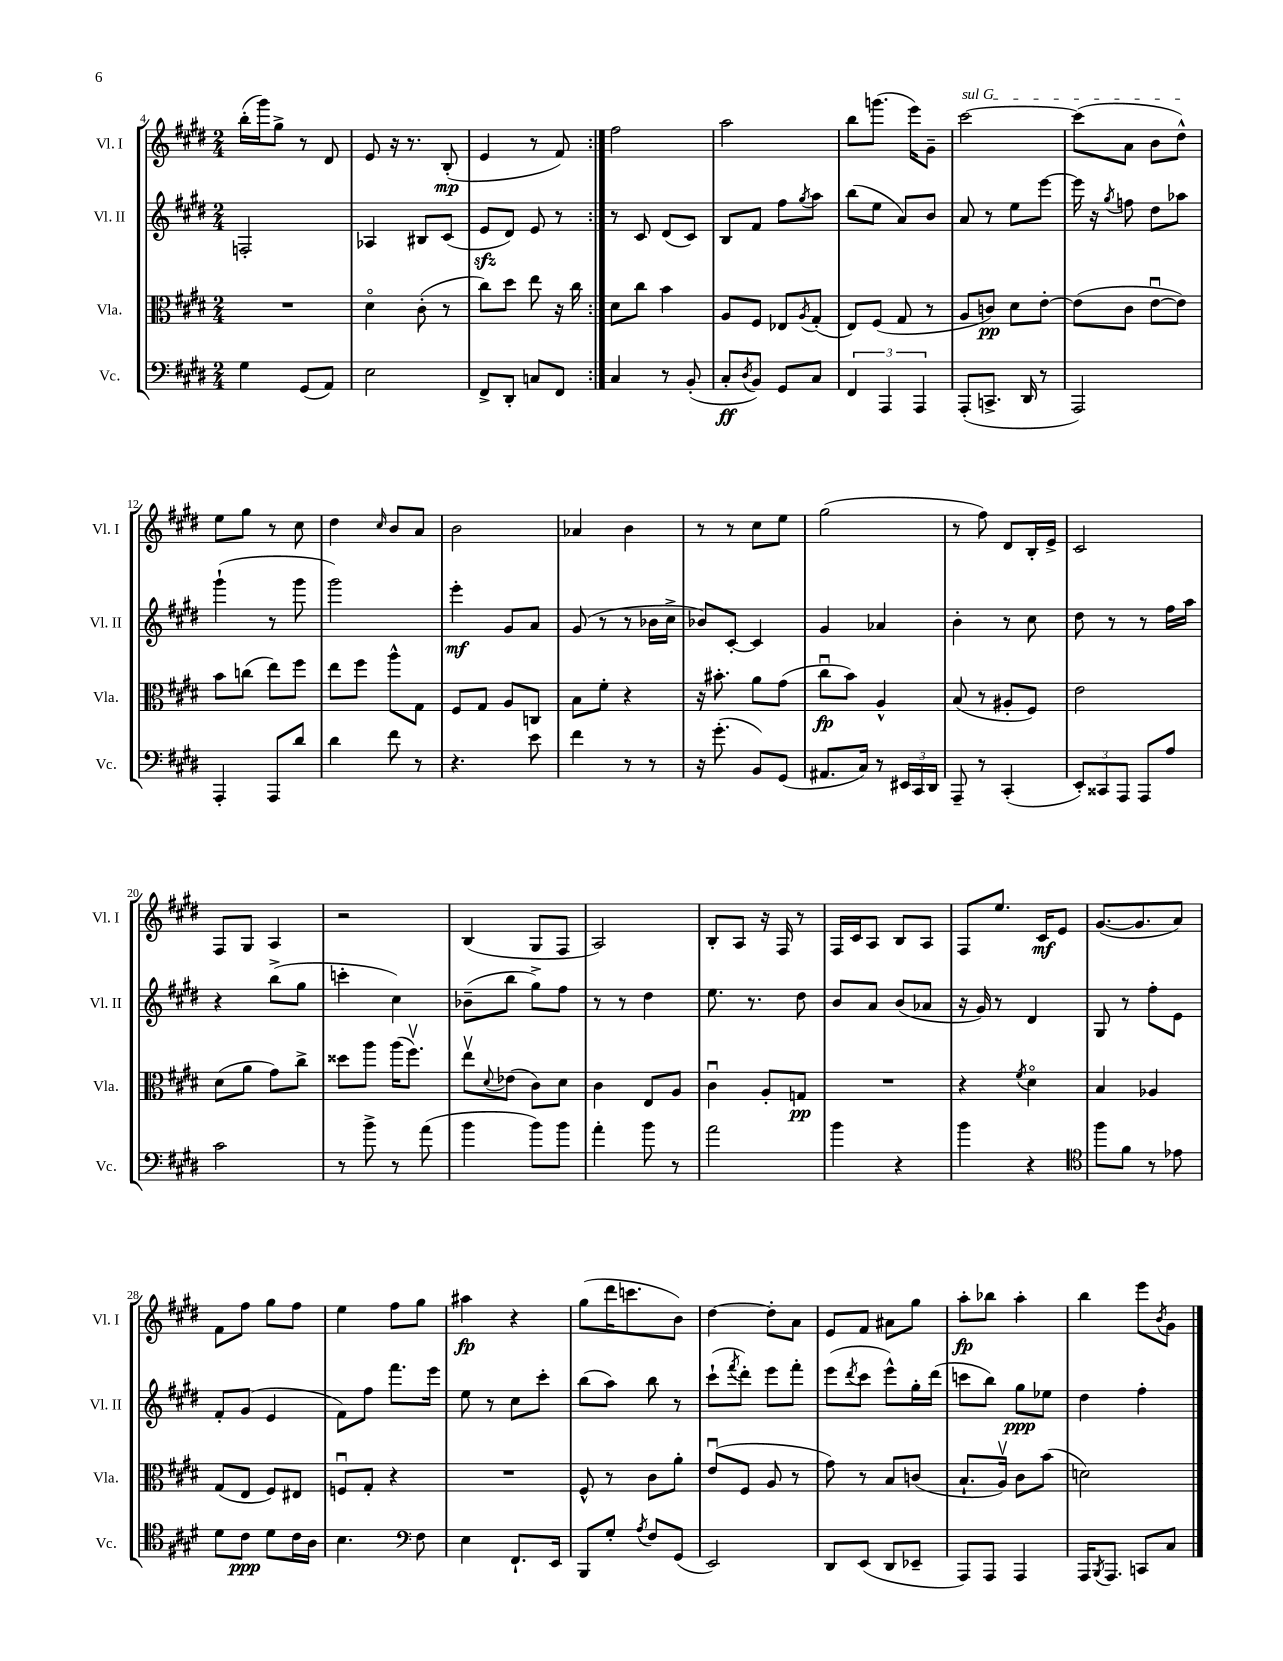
<<
\new StaffGroup <<
\new Staff = "s0" \with { instrumentName = "Vl. I" shortInstrumentName = "Vl. I" } {
    \clef treble \key e \major \numericTimeSignature \time 2/4
    \repeat volta 2 { b''16-.( gis'''16) gis''8-> r8 dis'8 |
    e'8 r16 r8. b8-.\mp( |
    e'4 r8 fis'8) | }
    fis''2 |
    a''2 |
    b''8 g'''8.( e'''16) gis'8-- |
    \once \override TextSpanner.bound-details.left.text = \markup { \italic "sul G" } cis'''2~\startTextSpan |
    cis'''8( a'8 b'8 dis''8-^\stopTextSpan) |
    e''8 gis''8 r8 cis''8 |
    dis''4 \grace { cis''16 } b'8 a'8 |
    b'2 |
    aes'4 b'4 |
    r8 r8 cis''8 e''8 |
    gis''2( |
    r8 fis''8) dis'8 b16-. e'16-> |
    cis'2 |
    fis8 gis8 a4 |
    r2 |
    b4( gis8 fis8 |
    a2) |
    b8-. a8 r16 fis16 r8 |
    fis16 cis'16 a8 b8 a8 |
    fis8 e''8. cis'16\mf e'8 |
    gis'8.~( gis'8. a'8) |
    fis'8 fis''8 gis''8 fis''8 |
    e''4 fis''8 gis''8 |
    ais''4\fp r4 |
    gis''8( dis'''16 c'''8. b'8) |
    dis''4~ dis''8-. a'8 |
    e'8 fis'8 ais'8 gis''8 |
    a''8-.\fp bes''8 a''4-. |
    b''4 e'''8 \acciaccatura { b'8 } gis'8 \bar "|." |
}
\new Staff = "s1" \with { instrumentName = "Vl. II" shortInstrumentName = "Vl. II" } {
    \clef treble \key e \major \numericTimeSignature \time 2/4
    \repeat volta 2 { f2-. |
    aes4 bis8 cis'8( |
    e'8\sfz dis'8) e'8 r8 | }
    r8 cis'8 dis'8( cis'8) |
    b8 fis'8 fis''8 \acciaccatura { gis''8 } a''8 |
    b''8( e''8 a'8) b'8 |
    a'8 r8 e''8 e'''8~ |
    e'''16 r16 \acciaccatura { gis''8 } f''8 dis''8 aes''8 |
    gis'''4-!( r8 gis'''8 |
    gis'''2) |
    e'''4-.\mf gis'8 a'8 |
    gis'8( r8 r8 bes'16 cis''16-> |
    bes'8) cis'8~-. cis'4 |
    gis'4 aes'4 |
    b'4-. r8 cis''8 |
    dis''8 r8 r8 fis''16 a''16 |
    r4 b''8->( gis''8 |
    c'''4-. cis''4) |
    bes'8--( b''8 gis''8->) fis''8 |
    r8 r8 dis''4 |
    e''8. r8. dis''8 |
    b'8 a'8 b'8( aes'8 |
    r16 gis'16) r8 dis'4 |
    gis8 r8 fis''8-. e'8 |
    fis'8-. gis'8( e'4 |
    fis'8) fis''8 fis'''8. e'''16 |
    e''8 r8 cis''8 cis'''8-. |
    b''8( a''8) b''8 r8 |
    cis'''8-!( \acciaccatura { fis'''8 } dis'''8-.) e'''8 fis'''8-. |
    e'''8( \acciaccatura { dis'''8 } cis'''8 e'''8-^) gis''16-. dis'''16( |
    c'''8 b''8) gis''8\ppp ees''8 |
    dis''4 fis''4-. \bar "|." |
}
\new Staff = "s2" \with { instrumentName = "Vla." shortInstrumentName = "Vla." } {
    \clef alto \key e \major \numericTimeSignature \time 2/4
    \repeat volta 2 { R2 |
    dis'4\flageolet cis'8-.( r8 |
    cis''8) dis''8 e''8 r16 cis''16 | }
    dis'8 cis''8 b'4 |
    a8 fis8 ees8 \acciaccatura { a8 } gis8-.( |
    e8) fis8( gis8 r8 |
    a8 c'8\pp) dis'8 e'8~-. |
    e'8( cis'8 e'8~\downbow e'8) |
    b'8 c''8( e''8) fis''8 |
    e''8 fis''8 a''8-^ gis8 |
    fis8 gis8 a8 c8 |
    b8 fis'8-. r4 |
    r16 bis'8.-. a'8 gis'8( |
    cis''8\downbow\fp b'8) a4-^ |
    b8( r8 ais8-. fis8) |
    e'2 |
    dis'8( a'8 gis'8) cis''8-> |
    disis''8 a''8 a''16( fis''8.\upbow) |
    e''8\upbow \appoggiatura { dis'8 } ees'8( cis'8) dis'8 |
    cis'4 e8 a8 |
    cis'4\downbow a8-. g8\pp |
    R2 |
    r4 \acciaccatura { fis'8 } dis'4\flageolet |
    b4 aes4 |
    gis8( e8 fis8) eis8 |
    f8\downbow gis8-. r4 |
    R2 |
    fis8-^ r8 cis'8 a'8-. |
    e'8\downbow( fis8 a8 r8 |
    gis'8) r8 b8 c'8( |
    b8.-! a16\upbow) cis'8 b'8( |
    d'2) \bar "|." |
}
\new Staff = "s3" \with { instrumentName = "Vc." shortInstrumentName = "Vc." } {
    \clef bass \key e \major \numericTimeSignature \time 2/4
    \repeat volta 2 { gis4 gis,8( a,8) |
    e2 |
    fis,8-> dis,8-. c8 fis,8 | }
    cis4 r8 b,8-.( |
    cis8-.\ff \acciaccatura { dis8 } b,8) gis,8 cis8 |
    \tuplet 3/2 { fis,4 a,,4 a,,4 } |
    a,,8-.( c,8.-> dis,16 r8 |
    a,,2) |
    a,,4-. a,,8 dis'8 |
    dis'4 fis'8 r8 |
    r4. e'8 |
    fis'4 r8 r8 |
    r16 gis'8.-.( b,8) gis,8( |
    ais,8. cis16) r8 \tuplet 3/2 { eis,16 cis,16 dis,16 } |
    a,,8-- r8 cis,4-.( |
    \tuplet 3/2 { e,8-.) cisis,8 a,,8 } a,,8 a8 |
    cis'2 |
    r8 b'8-> r8 a'8( |
    b'4 b'8) b'8 |
    a'4-. b'8 r8 |
    a'2 |
    b'4 r4 |
    b'4 r4 |
    \clef tenor fis''8 fis'8 r8 ees'8 |
    dis'8 cis'8\ppp dis'8 cis'16 a16 |
    b4. \clef bass fis8 |
    e4 fis,8.-! e,16 |
    b,,8 gis8-. \acciaccatura { a8 } fis8 gis,8( |
    e,2) |
    dis,8 e,8( dis,8 ees,8-- |
    a,,8) a,,8 a,,4 |
    a,,16 \acciaccatura { b,,8 } a,,8. c,8 cis8 \bar "|." |
}
>>
>>
\layout { \context { \Score currentBarNumber = #4 } }
